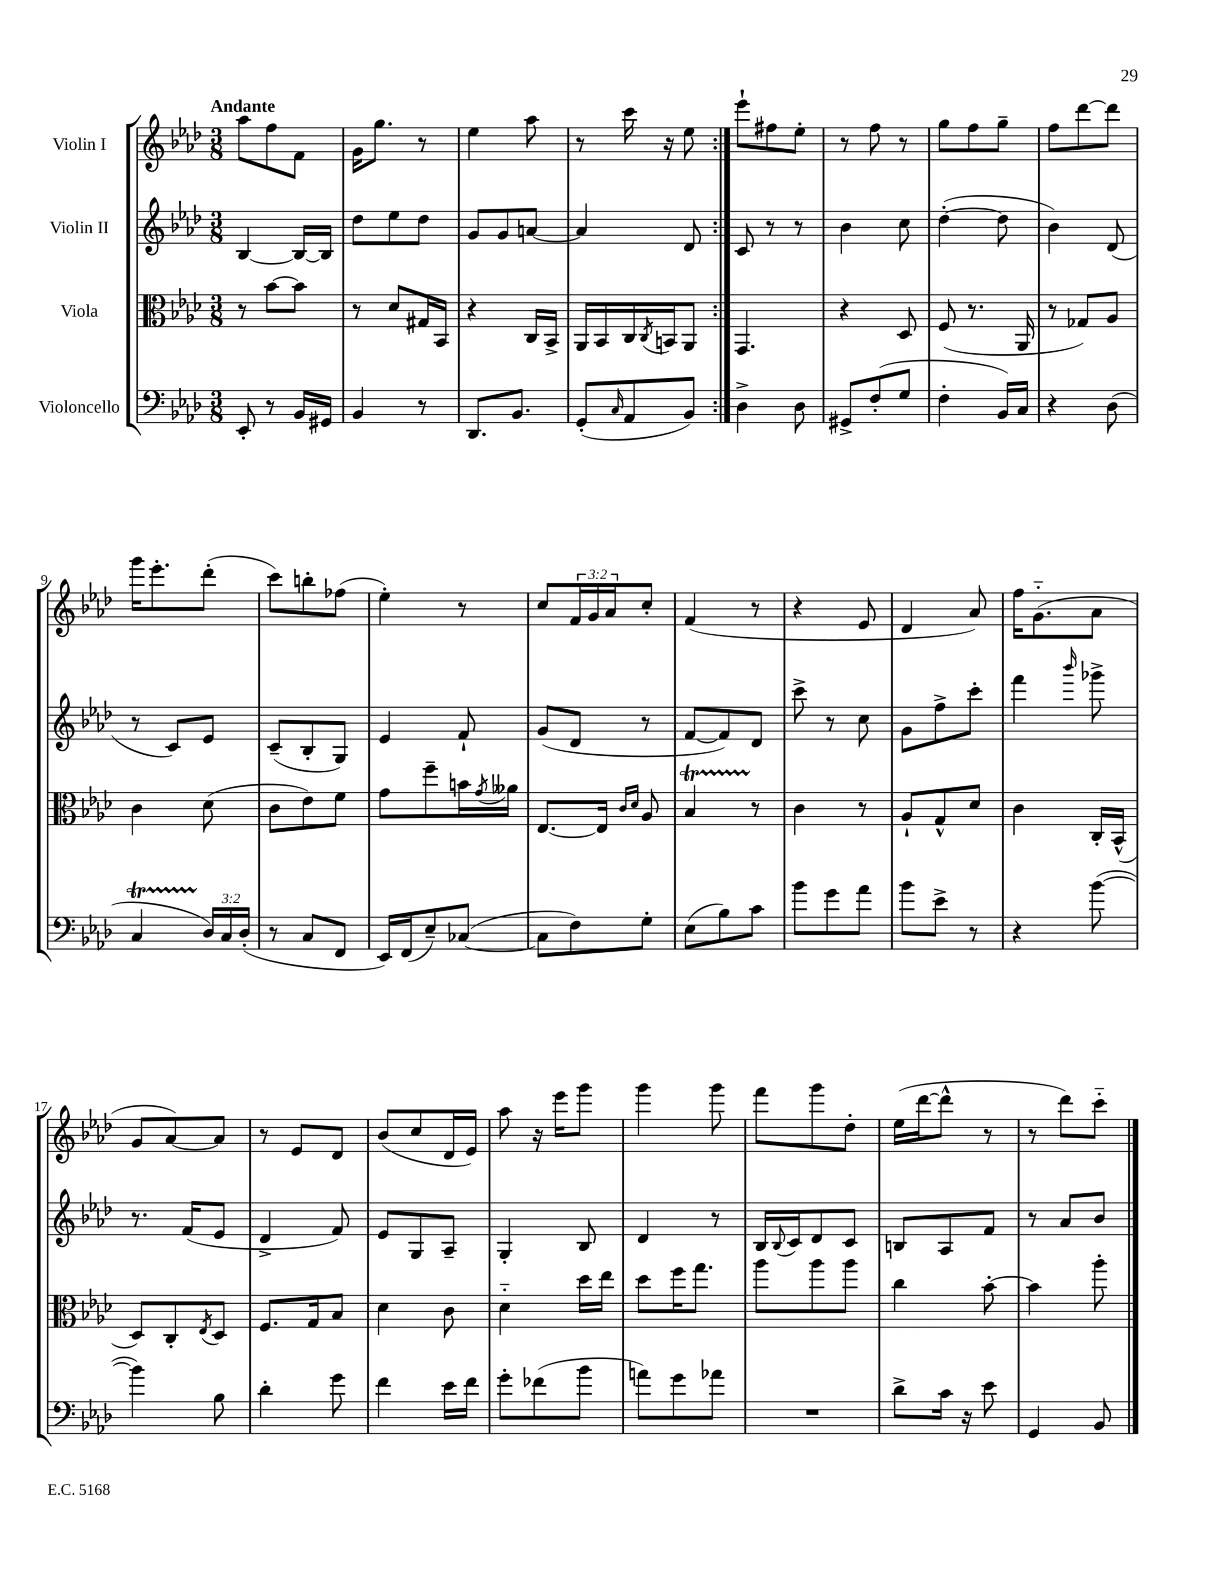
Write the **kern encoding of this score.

**kern	**kern	**kern	**kern
*staff4	*staff3	*staff2	*staff1
*clefF4	*clefC3	*clefG2	*clefG2
*k[b-e-a-d-]	*k[b-e-a-d-]	*k[b-e-a-d-]	*k[b-e-a-d-]
*M3/8	*M3/8	*M3/8	*M3/8
8EE-'	8r	[4B-	8aa-
8r	[8b-	.	8ff
16BB-	8b-]	16B-_	8f
16GG#	.	16B-]	.
=	=	=	=
4BB-	8r	8dd-	16g
.	.	.	8.gg
.	8d-	8ee-	.
8r	16G#	8dd-	8r
.	16BB-	.	.
=	=	=	=
8.DD-	4r	8g	4ee-
.	.	8g	.
8.BB-	.	.	.
.	16C	[8a	8aa-
.	16BB-^	.	.
=	=	=	=
(8GG'	16AA-	4a]	8r
.	16BB-	.	.
16qqC	.	.	.
8AA-	16C	.	16ccc
.	8qC	.	.
.	16BB	.	16r
8BB-)	8AA-	8d-	8ee-
=:|!	=:|!	=:|!	=:|!
4D-^	4.GG	8c	8eee-`
.	.	8r	8ff#
8D-	.	8r	8ee-'
=	=	=	=
8GG#^	4r	4b-	8r
(8F'	.	.	8ff
8G	8D-	8cc	8r
=	=	=	=
4F'	(8F	([4dd-'	8gg
.	8.r	.	8ff
16BB-)	.	8dd-]	8gg~
16C	16AA-	.	.
=	=	=	=
4r	8r	4b-)	8ff
.	8G-)	.	[8ddd-
(8D-	8A-	(8d-	8ddd-]
=	=	=	=
4C	4c	8r	16ggg
.	.	.	8.eee-'
.	.	8c)	.
24D-)	(8d-	8e-	(8ddd-'
24C	.	.	.
(24D-'	.	.	.
=	=	=	=
8r	8c	(8c~	8ccc)
8C	8e-)	8B-'	8bb'
8FF	8f	8G)	(8ff-
=	=	=	=
16EE-)	8g	4e-	4ee-')
(16FF	.	.	.
8E-~)	8ff~	.	.
([8C-	16b	8f`	8r
.	8qg	.	.
.	16a--	.	.
=	=	=	=
8C-]	[8.E-	(8g	8cc
8F)	.	8d-	24f
.	.	.	24g
.	16E-]	.	.
.	.	.	24a-
.	16qqc	.	.
.	16qqd-	.	.
8G'	8A-	8r	8cc'
=	=	=	=
(8E-	4B-	[8f	(4f
8B-)	.	8f])	.
8c	8r	8d-	8r
=	=	=	=
8b-	4c	8ccc^	4r
8g	.	8r	.
8a-	8r	8cc	8e-
=	=	=	=
8b-	8A-`	8g	4d-
8e-^	8G^^	8ff^	.
8r	8d-	8ccc'	8a-)
=	=	=	=
4r	4c	4fff	16ff
.	.	.	(8.g'~
.	.	16qqbbb-	.
([8b-	16C'	8ggg-^	8a-
.	(16BB-^^	.	.
=	=	=	=
4b-])	8D-)	8.r	8g
.	8C'	.	[8a-)
.	.	(16f	.
.	8qE-	.	.
8B-	8D-	8e-	8a-]
=	=	=	=
4d-'	8.F	4d-^	8r
.	.	.	8e-
.	16G	.	.
8g	8B-	8f)	8d-
=	=	=	=
4f	4d-	8e-	(8b-
.	.	8G	8cc
16e-	8c	8A-~	16d-
16f	.	.	16e-)
=	=	=	=
8g'	4d-'~	4G'	8aa-
(8f-	.	.	16r
.	.	.	16eee-
8b-	16dd-	8B-	8ggg
.	16ee-	.	.
=	=	=	=
8a)	8dd-	4d-	4ggg
8g	16ff	.	.
.	8.gg	.	.
8a-	.	8r	8ggg
=	=	=	=
4.r	8aa-	16B-	8fff
.	.	8qqB-	.
.	.	16c	.
.	8aa-	8d-	8ggg
.	8aa-	8c	8dd-'
=	=	=	=
8d-^	4cc	8B	(16ee-
.	.	.	[16ddd-
16c	.	8A-	8ddd-^^]
16r	.	.	.
8e-	[8b-'	8f	8r
=	=	=	=
4GG	4b-]	8r	8r
.	.	8a-	8ddd-)
8BB-	8aa-'	8b-	8ccc'~
==	==	==	==
*-	*-	*-	*-
